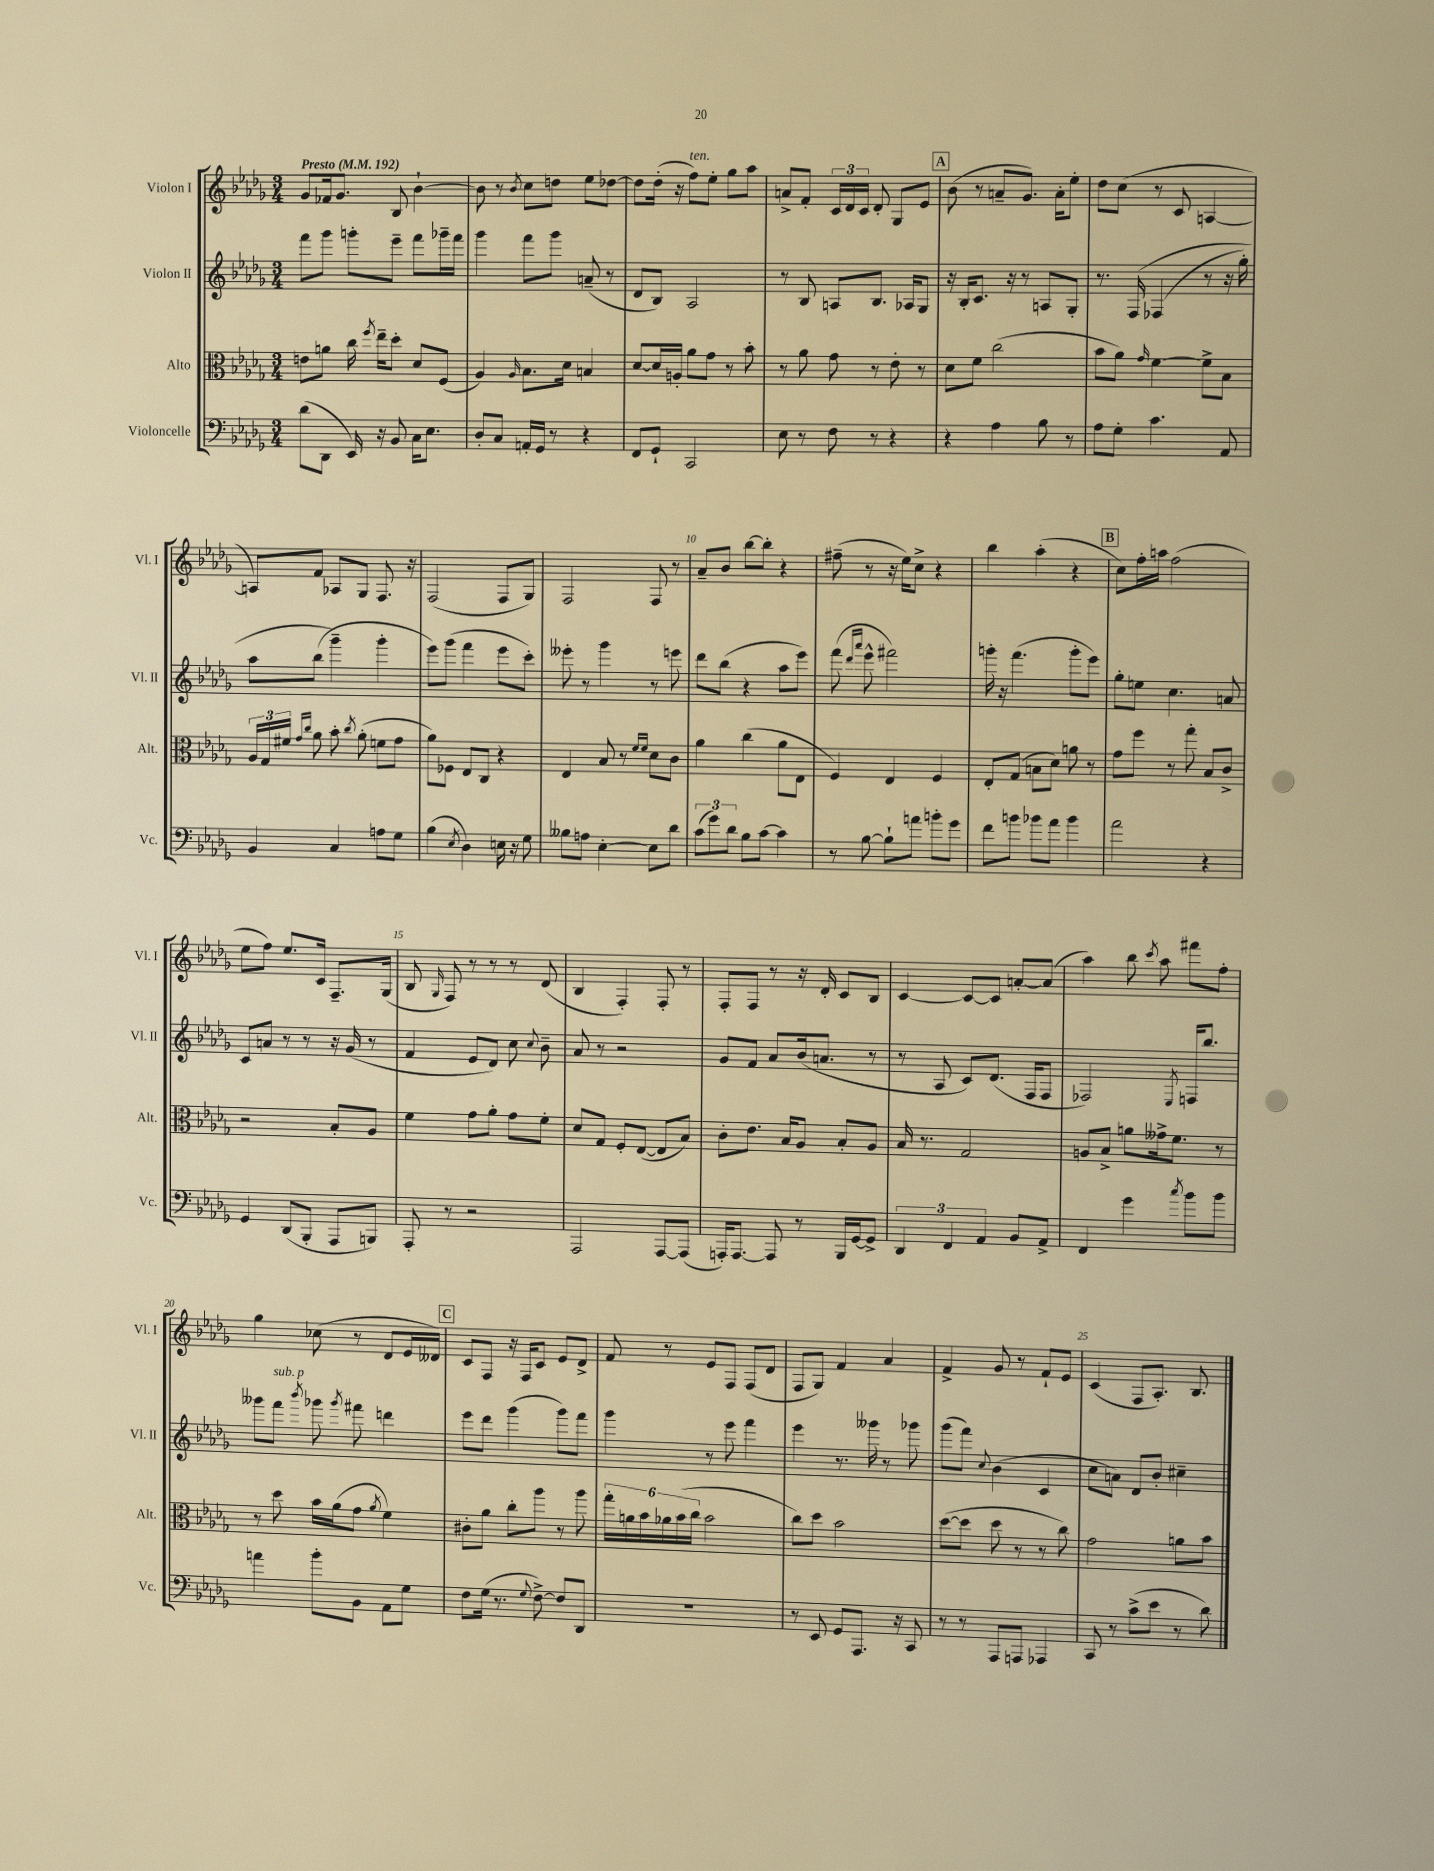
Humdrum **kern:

**kern	**kern	**kern	**kern
*part4	*part3	*part2	*part1
*staff4	*staff3	*staff2	*staff1
*I"Violoncelle	*I"Alto	*I"Violon II	*I"Violon I
*I'Vc.	*I'Alt.	*I'Vl. II	*I'Vl. I
*clefF4	*clefC3	*clefG2	*clefG2
*k[b-e-a-d-g-]	*k[b-e-a-d-g-]	*k[b-e-a-d-g-]	*k[b-e-a-d-g-]
*M3/4	*M3/4	*M3/4	*M3/4
*MM192	*MM192	*MM192	*MM192
=1	=1	=1	=1
!	!	!	!LO:TX:a:B:t=Presto
(8d-\L	8en\L	8fff\L	8g-/L
8DD-\J	8an\J	8ggg-\J	16f-X/k
.	.	.	8.g-/J
16EE-/)	16cc\	8gggn'\L	.
.	8qff/	.	.
16r	16ee-~\KL	.	.
8BB-/	8dd-'\J	8eee-~\J	8B-/
16C\KL	8d-/L	8fff\L	[4b-`\
8.E-\J	.	.	.
.	(8F/J	16ggg-X~\L	.
.	.	16fff\JJ	.
=2	=2	=2	=2
8D-'/L	4A-/)	4ggg-\	8b-\]
8C/J	.	.	8r
.	16qqA-/	.	8qb-/
16AAn'/LL	8.B-\L	8fff\L	8cc\L
16GG-/JJ	.	.	.
8r	.	8ggg-\J	8ddn\J
.	16d-\Jk	.	.
4r	4Bn/	(8an~/	8ee-\L
.	.	8r	[8dd-X\J
=3	=3	=3	=3
8FF/L	[8d-/L	8d-/L	8dd-\L]
8GG-`/J	16d-/L]	8B-/J)	(16dd-'\Jk
.	16An'/JJ	.	16r
!	!	!	!LO:TX:a:i:t=ten.
2CC/	8a-\L	2A-/	8ff\L)
.	8g-\J	.	8ee-'\J
.	8r	.	8gg-\L
.	8b-'\	.	8aa-\J
=4	=4	=4	=4
8E-\	8r	8r	8an^/L
8r	8a-\	8B-/	8f'/J
8F\	8g-\	8An/L	24c/LL
.	.	.	24d-/
.	.	.	24c/JJ
8r	8r	8.B-/J	8d-'/
4r	8e-'\	.	8G-/L
.	.	16A-X/KL	.
.	8r	8G-/J	8e-/J
!!LO:REH:place=s1:t=A
=5	=5	=5	=5
4r	8d-\L	16r	(8b-\
.	.	16B-'/KL	.
.	8f\J	8.c/J	8r
4A-\	(2cc\	.	8an~/L
.	.	16r	.
.	.	8r	8.g-/J)
8B-\	.	8An/L	.
.	.	.	16a'\KL
8r	.	8G-'/J	8ee-'\J
=6	=6	=6	=6
8A-\L	8b-\L	8.r	8dd-\L
8G-'\J	8a-\J)	.	(8cc\J
.	.	(16F/	.
.	16qqg-/	.	.
4.c\	[4f\	(4F-X/	8r
.	.	.	8c/
.	8f^\L]	8r	[4An/
8AA-/	8B-\J	16r	.
.	.	16gg-'\)	.
!!LO:LB:g=z
=7	=7	=7	=7
4BB-/	24A-/LL	8aa-\L	8An/L])
.	24G-/	.	.
.	24f#X/JJ	.	.
.	16qqg-/LL	.	.
.	16qqcc/JJ	.	.
.	8a-\	(8bb-\J	8f/J
4C/	8b-'\	4ggg-~\)	8A-X/L
.	8qcc/	.	.
.	(8a-'\	.	8G-/J
8An\L	8fn\L	4ggg-'\	8.F/
8G-\J	8g-\J	.	.
.	.	.	16r
=8	=8	=8	=8
(4B-\	8a-\L)	8eee-\L)	(2F/
.	8F-X\J	(8ggg-\J	.
8qE-/	.	.	.
4D-\)	8E-/L	4fff\	.
.	8C/J	.	.
16En\	4r	8eee-\L	8F/L
16r	.	.	.
8G-\	.	8ccc'\J)	8G-/J)
=9	=9	=9	=9
8B--X\L	4E-/	8eee--X'\	2F/
8An\J	.	8r	.
[4E-'\	8B-/	4ggg-\	.
.	8r	.	.
.	16qqf/LL	.	.
.	16qqf/JJ	.	.
8E-\L]	8d-\L	8r	8F/
8d-\J	8c\J	8eeen\	8r
=10	=10	=10	=10
(12c\L	4a-\	8ddd-\L	8a-~/L
12g-\)	.	.	.
.	.	(8bb-\J	8b-/J
12d-\J	.	.	.
8B-\L	(4cc\	4r	[8bb-\L
[8c\J	.	.	8bb-'\J]
4c\]	8a-\L	8aa-\L	4r
.	8E-\J	8eee-\J)	.
=11	=11	=11	=11
8r	4F/)	(8fff\	(8ff#X~\
.	.	16qqddd-/LL	.
.	.	16qqaaa-/JJ	.
[8B-\	.	8eee-^^\	8r
8B-`\L]	4E-/	2fff#X\)	16r
.	.	.	16ee-\KL)
8an\J	.	.	8cc^\J
8bn'\L	4F/	.	4r
8g-\J	.	.	.
=12	=12	=12	=12
8f\L	8E-'/L	16gggn'\	4bb-\
.	.	16r	.
8bn\J	(8G-/J	(4.fff\	.
8b-X\L	8Bn\L	.	(4aa-'\
8a-\J	8d-\J)	.	.
4b-\	8an\	8ggg'\L	4r
.	8r	8eee-\J)	.
!!LO:REH:place=s1:t=B
=13	=13	=13	=13
2a-\	8g-\L	8gg-'\L	8cc\L)
.	8ff\J	8een\J	16ff'\L
.	.	.	16aan\JJ
.	8r	4.cc\	(2ff\
.	8gg-'\	.	.
4r	8B-/L	.	.
.	8c^/J	8an/	.
!!LO:LB:g=z
=14	=14	=14	=14
4GG-/	2r	8c/L	8ee-\L
.	.	8an/J	8ff\J)
(8DD-/L	.	8r	8.ee-/L
8BBB-'/J	.	8r	.
.	.	.	16c/Jk
8AAA-/L	8B-'/L	16r	8.F~/L
.	.	(16g-/	.
8BBBn/J)	8A-/J	8r	.
.	.	.	(16G-/Jk
=15	=15	=15	=15
8AAA-'/	4f\	4f/	8B-/
.	.	.	16qqG-/
8r	.	.	8F/)
2r	8g-\L	8e-/L	8r
.	8a-'\J	8d-/J)	8r
.	8g-\L	8cc\	8r
.	.	8qqcc/	.
.	8f'\J	8b-~\	(8d-/
=16	=16	=16	=16
2AAA-/	8d-/L	8a-/	4B-/
.	8G-/J	8r	.
.	8F'/L	2r	4F'/)
.	([8E-/J	.	.
[8AAA-/L	8E-/L]	.	8F'/
(8AAA-/J]	8B-/J)	.	8r
=17	=17	=17	=17
16AAAn'/KL)	8c'\L	8g-/L	8F'/L
[8.AAA/J	.	.	.
.	8.e-\J	8f/J	8F/J
8AAA/]	.	8a-/L	8r
.	16B-/KL	.	.
8r	8A-/J	(16b-/k	16r
.	.	8.an/J	16d-'/
16BBB-/LL	8B-'/L	.	8c/L
[16GG-/J	.	.	.
8GG-^/J]	8A-/J	8r	8B-/J
=18	=18	=18	=18
6DD-/	16B-/	8r	[4c/
.	8.r	.	.
.	.	8A-/	.
6FF/	.	.	.
.	2G-/	8c/L)	8c/L_
6AA-/	.	.	.
.	.	(8.d-/J	8c/J]
8BB-/L	.	.	[8an'/L
.	.	16F/KL	.
8AA-^/J	.	8F/J	(8a/J]
=19	=19	=19	=19
4FF/	8An/L	2F-X/)	4aa-\)
.	8B-^/J	.	.
4g-\	8an\L	.	8bb-\
.	.	.	8qccc/
.	16g--X^\k	.	8aa-\
.	8.f\J	.	.
8qcc/	.	8qE-/	.
8b-\L	.	16Fn/KL	8fff#X\L
.	.	8.bb-/J	.
8b-\J	8r	.	8ff'\J
!!LO:LB:g=z
=20	=20	=20	=20
4an\	8r	8ggg--X\L	4gg-\
!	!	!LO:TX:a:i:t=sub. p	!
.	8dd-\	8fff\J	.
.	.	8qbbb-/	.
8b-'\L	16b-\LL	8ggg-X\	(8cc-X\
.	(16a-\J	.	.
.	.	8qggg-/	.
8BB-\J	8g-\J	8fff#X\	8r
.	8qa-/	.	.
8AA-\L	4f\)	4dddn\	8d-/L
8G-\J	.	.	16e-/L
.	.	.	16d--X/JJ)
!!LO:REH:place=s1:t=C
=21	=21	=21	=21
8F\L	8c#X'\L	8eee-\L	8c/L
(16G-\Jk	8a-\J	8ddd-\J	8F/J
8.r	.	.	.
.	8cc'\L	(4ggg-\	16r
.	.	.	16F/KL
8qqG-/	.	.	.
[8F^\)	8aa-\J	.	8c/J
8F/L]	8r	8ggg-\L)	8e-/L
8DD-/J	8aa-\	8fff\J	8d-^/J
=22	=22	=22	=22
2.r	24gg-'\LL	4ggg-\	8f/
.	24an\	.	.
.	24b-\	.	.
.	24a-X\	.	8r
.	(24b-\	.	.
.	24cc\JJ	.	.
.	2b-\	8r	8e-/L
.	.	8eee-\	8F/J
.	.	4fff\	(8F/L
.	.	.	8d-/J
=23	=23	=23	=23
8r	8cc\L)	4eee-\	8F/L
8EE-/	8dd-\J	.	8G-/J)
8GG-/L	2b-\	8.r	4f/
8.AAA-/J	.	.	.
.	.	16ggg--X\	.
.	.	8r	4a-/
16r	.	.	.
8CC/	.	8ggg-X\	.
=24	=24	=24	=24
8r	([8dd-\L	(8ggg-\L	4f^/
8r	8dd-\J]	8fff\J)	.
.	.	8qqcc/	.
8AAA-/L	8dd-\	(4b-\	8g-/
8AAAn/J	8r	.	8r
4AAA-X/	8r	4c/	8f`/L
.	8cc\)	.	8e-/J
=25	=25	=25	=25
8CC/	2g-\	8cc\L	(4c/
8r	.	8an\J)	.
(8c^\L	.	8d-/L	8F/L
8e-\J	.	8b-'/J	8.A-'/J)
8r	8an\L	4cc#X~\	.
.	.	.	8.B-/
8d-\)	8b-\J	.	.
==	==	==	==
*-	*-	*-	*-
